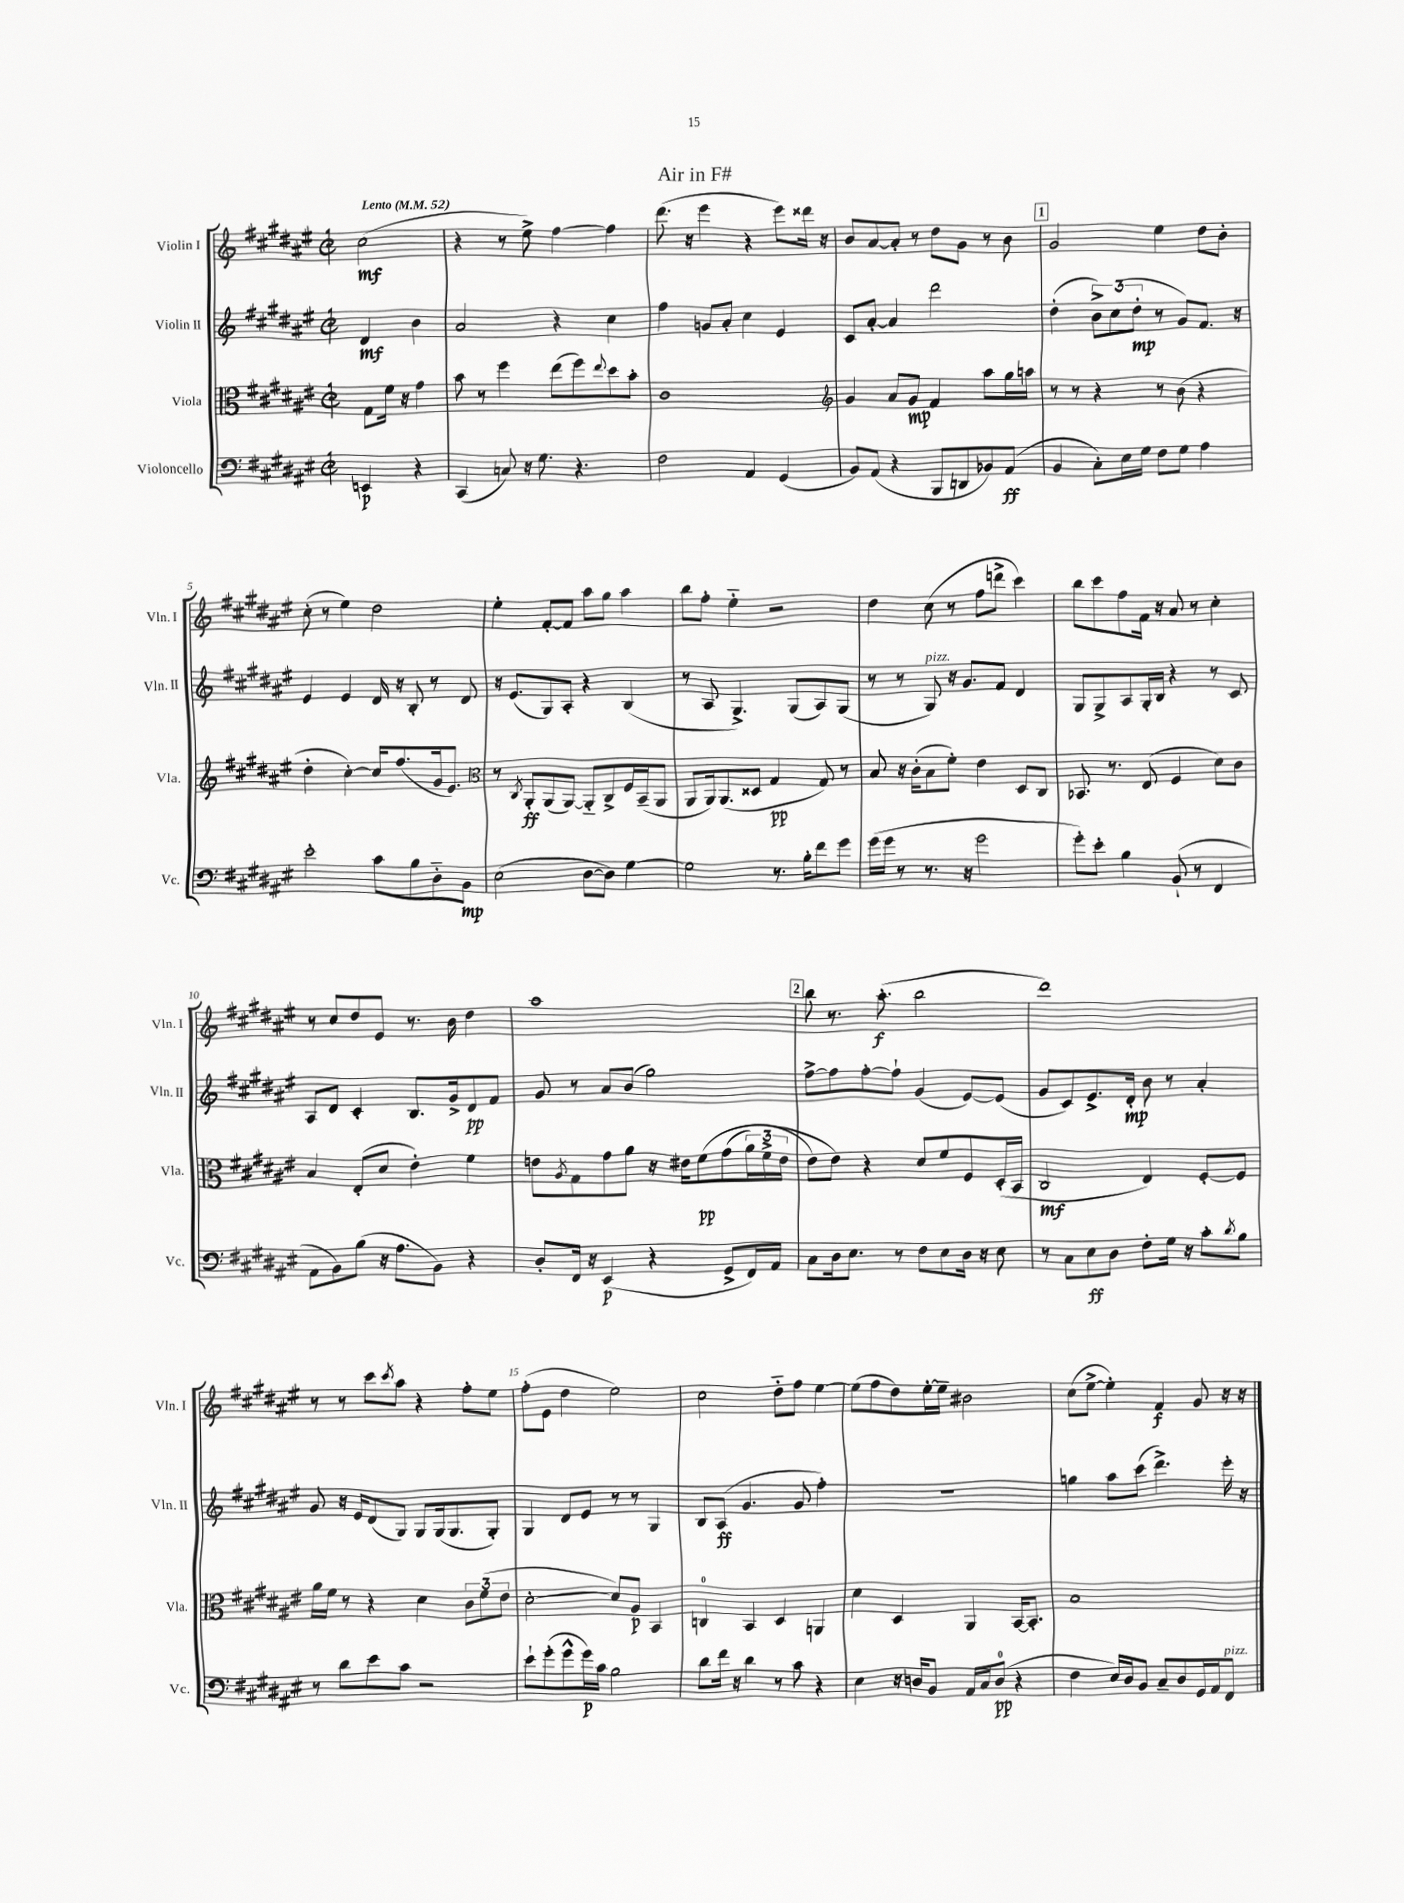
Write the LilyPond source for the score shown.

\header { title = "Air in F#" }
<<
\new StaffGroup <<
\new Staff = "s0" \with { instrumentName = "Violin I" shortInstrumentName = "Vln. I" } {
    \clef treble \key fis \major \defaultTimeSignature \time 2/2 \partial 2 \tempo "Lento" 4 = 52
    cis''2\mf( |
    r4 r8 eis''8->) fis''4~ fis''4 |
    dis'''8.( r16 eis'''4 r4 eis'''8) disis'''16 r16 |
    b'8 ais'8~ ais'8-. r8 dis''8 gis'8 r8 b'8 |
    \mark \markup { \box "1" } gis'2 eis''4 dis''8 b'8-. |
    cis''8-.( r8 eis''4) dis''2 |
    eis''4-. fis'8~-. fis'8 ais''8 gis''8 ais''4 |
    b''8 fis''8-. eis''4-_ r2 |
    dis''4 cis''8( r8 fis''8 d'''8-> cis'''4) |
    b''8 cis'''8 fis''8 fis'16 r16 ais'8 r8 cis''4-. |
    r8 cis''8 dis''8 eis'8 r8. b'16 dis''4 |
    ais''1 |
    \mark \markup { \box "2" } b''8 r8. ais''8.-.\f( b''2 |
    dis'''1) |
    r8 r8 cis'''8 \acciaccatura { cis'''8 } ais''8 r4 fis''8-. eis''8 |
    fis''8-.( eis'8 dis''4 eis''2) |
    cis''2 dis''8-_ fis''8 eis''4~ |
    eis''8( fis''8 dis''8) eis''16~-. eis''16-- bis'2 |
    cis''8( eis''8~-> eis''4-.) fis'4\f gis'8 r16 r16 \bar "|." |
}
\new Staff = "s1" \with { instrumentName = "Violin II" shortInstrumentName = "Vln. II" } {
    \clef treble \key fis \major \defaultTimeSignature \time 2/2 \partial 2
    dis'4\mf b'4 |
    ais'2 r4 cis''4 |
    fis''4 g'8 ais'8-. cis''4 eis'4 |
    cis'8 ais'8~-. ais'4 dis'''2 |
    \mark \markup { \box "1" } dis''4-.( \tuplet 3/2 { b'8->) cis''8( dis''8-.\mp } r8 gis'8) fis'8. r16 |
    eis'4 eis'4 dis'16 r16 b8-. r8 dis'8 |
    r16 eis'8.( gis8) ais8-. r4 b4( |
    r8 ais8 gis4.->) gis8( ais8) gis8( |
    r8 r8 gis8^\markup { \italic "pizz." }) r16 gis'8. fis'8 dis'4 |
    gis8 gis8-> ais8 gis16-. b16 r4 r8 cis'8 |
    ais8 dis'8 cis'4-. b8. gis'16-> dis'8\pp fis'8 |
    gis'8 r8 ais'8 b'8( gis''2) |
    \mark \markup { \box "2" } fis''8~-> fis''8 fis''8~-. fis''8-! gis'4( eis'8~) eis'8( |
    gis'8 cis'8) eis'8.-> dis'16-.\mp b'8 r8 ais'4-. |
    gis'8 r16 eis'16 dis'8( gis8) gis8 gis16( gis8. gis8-.) |
    gis4 dis'8 eis'8 r8 r8 gis4 |
    b8 ais8\ff( gis'4. gis'8 fis''4-.) |
    R1 |
    g''4 ais''8 cis'''8( dis'''4.->) eis'''16-. r16 \bar "|." |
}
\new Staff = "s2" \with { instrumentName = "Viola" shortInstrumentName = "Vla." } {
    \clef alto \key fis \major \defaultTimeSignature \time 2/2 \partial 2
    gis8 fis'16 r16 gis'4 |
    b'8 r8 fis''4 eis''8( fis''8) \appoggiatura { eis''8 } dis''8 b'8-. |
    cis'1 |
    \clef treble gis'4 ais'8 gis'8\mp fis'4 ais''8 gis''16 a''16 |
    \mark \markup { \box "1" } r8 r8 r4 r8 b'8( r4 |
    dis''4-. cis''4~-.) cis''16 fis''8.( gis'16 eis'8.) |
    \clef alto r8 \acciaccatura { cis8 } ais,8-.\ff ais,8( ais,8~) ais,8-_ cis8-> fis16 b,16--( ais,8 |
    ais,8 ais,16) ais,8.( disis8 gis4\pp gis8) r8 |
    b8 r16 cis'16-.( b8 fis'8-.) eis'4 dis8 cis8 |
    bes,8. r8. eis8( fis4 dis'8) cis'8 |
    b4 eis8-.( dis'8 eis'4-.) fis'4 |
    e'8 \acciaccatura { ais8 } gis8 gis'8 ais'8 r16 eis'16 fis'8\pp\( gis'8( \tuplet 3/2 { ais'16) fis'16->( eis'16 } |
    \mark \markup { \box "2" } eis'8\) eis'8) r4 dis'8 fis'8 fis8 dis16-.( b,16 |
    cis2\mf eis4) fis8~-. fis8 |
    ais'16 fis'16 r8 r4 dis'4 \tuplet 3/2 { cis'8 fis'8( eis'8 } |
    dis'2~-. dis'8) ais8\p b,4 |
    c4-0 b,4 dis4 a,4 |
    dis'4 dis4 ais,4 b,16~ b,8.-. |
    b1 \bar "|." |
}
\new Staff = "s3" \with { instrumentName = "Violoncello" shortInstrumentName = "Vc." } {
    \clef bass \key fis \major \defaultTimeSignature \time 2/2 \partial 2
    e,4\p r4 |
    cis,4( c8) r16 gis8. r4. |
    fis2 ais,4 gis,4( |
    b,8) ais,8( r4 b,,8 d,8 bes,8) ais,8\ff( |
    \mark \markup { \box "1" } b,4 cis8-.) eis16 gis16 fis8 gis8 ais4 |
    eis'2-. cis'8 b8 dis8-_ b,8\mp |
    eis2( dis8~ dis8) gis4~ |
    gis2 r8. b16-. fis'8 gis'8 |
    gis'16( gis'16 r8 r8. r16 gis'2 |
    gis'8-.) eis'8-. b4 b,8-!( r8 fis,4 |
    ais,8 b,8) b8( r16 ais8. b,8) r4 |
    dis8-. fis,16 r16 eis,4\p( r4 gis,8-> fis,16) ais,16 |
    \mark \markup { \box "2" } cis8 dis16 eis8. r8 fis8 eis8 dis16 r16 eis8 |
    r8 cis8 eis8\ff dis8 fis8-. gis16 r16 cis'8-. \acciaccatura { dis'8 } b8 |
    r8 dis'8 eis'8 cis'8 r2 |
    eis'8-! gis'8-.( gis'8-^ gis'16\p) cis'16 b2 |
    dis'8 fis'16 r16 dis'4 r8 cis'8 r4 |
    eis4 r16 d16 b,8 ais,16 cis16 d8-0\pp( r4 |
    fis4 eis16) dis16 b,8 cis8-- dis8 gis,16 ais,16 fis,8^\markup { \italic "pizz." } \bar "|." |
}
>>
>>
\layout { \context { \Score \override BarNumber.break-visibility = ##(#f #t #t) barNumberVisibility = #(every-nth-bar-number-visible 5) } }
